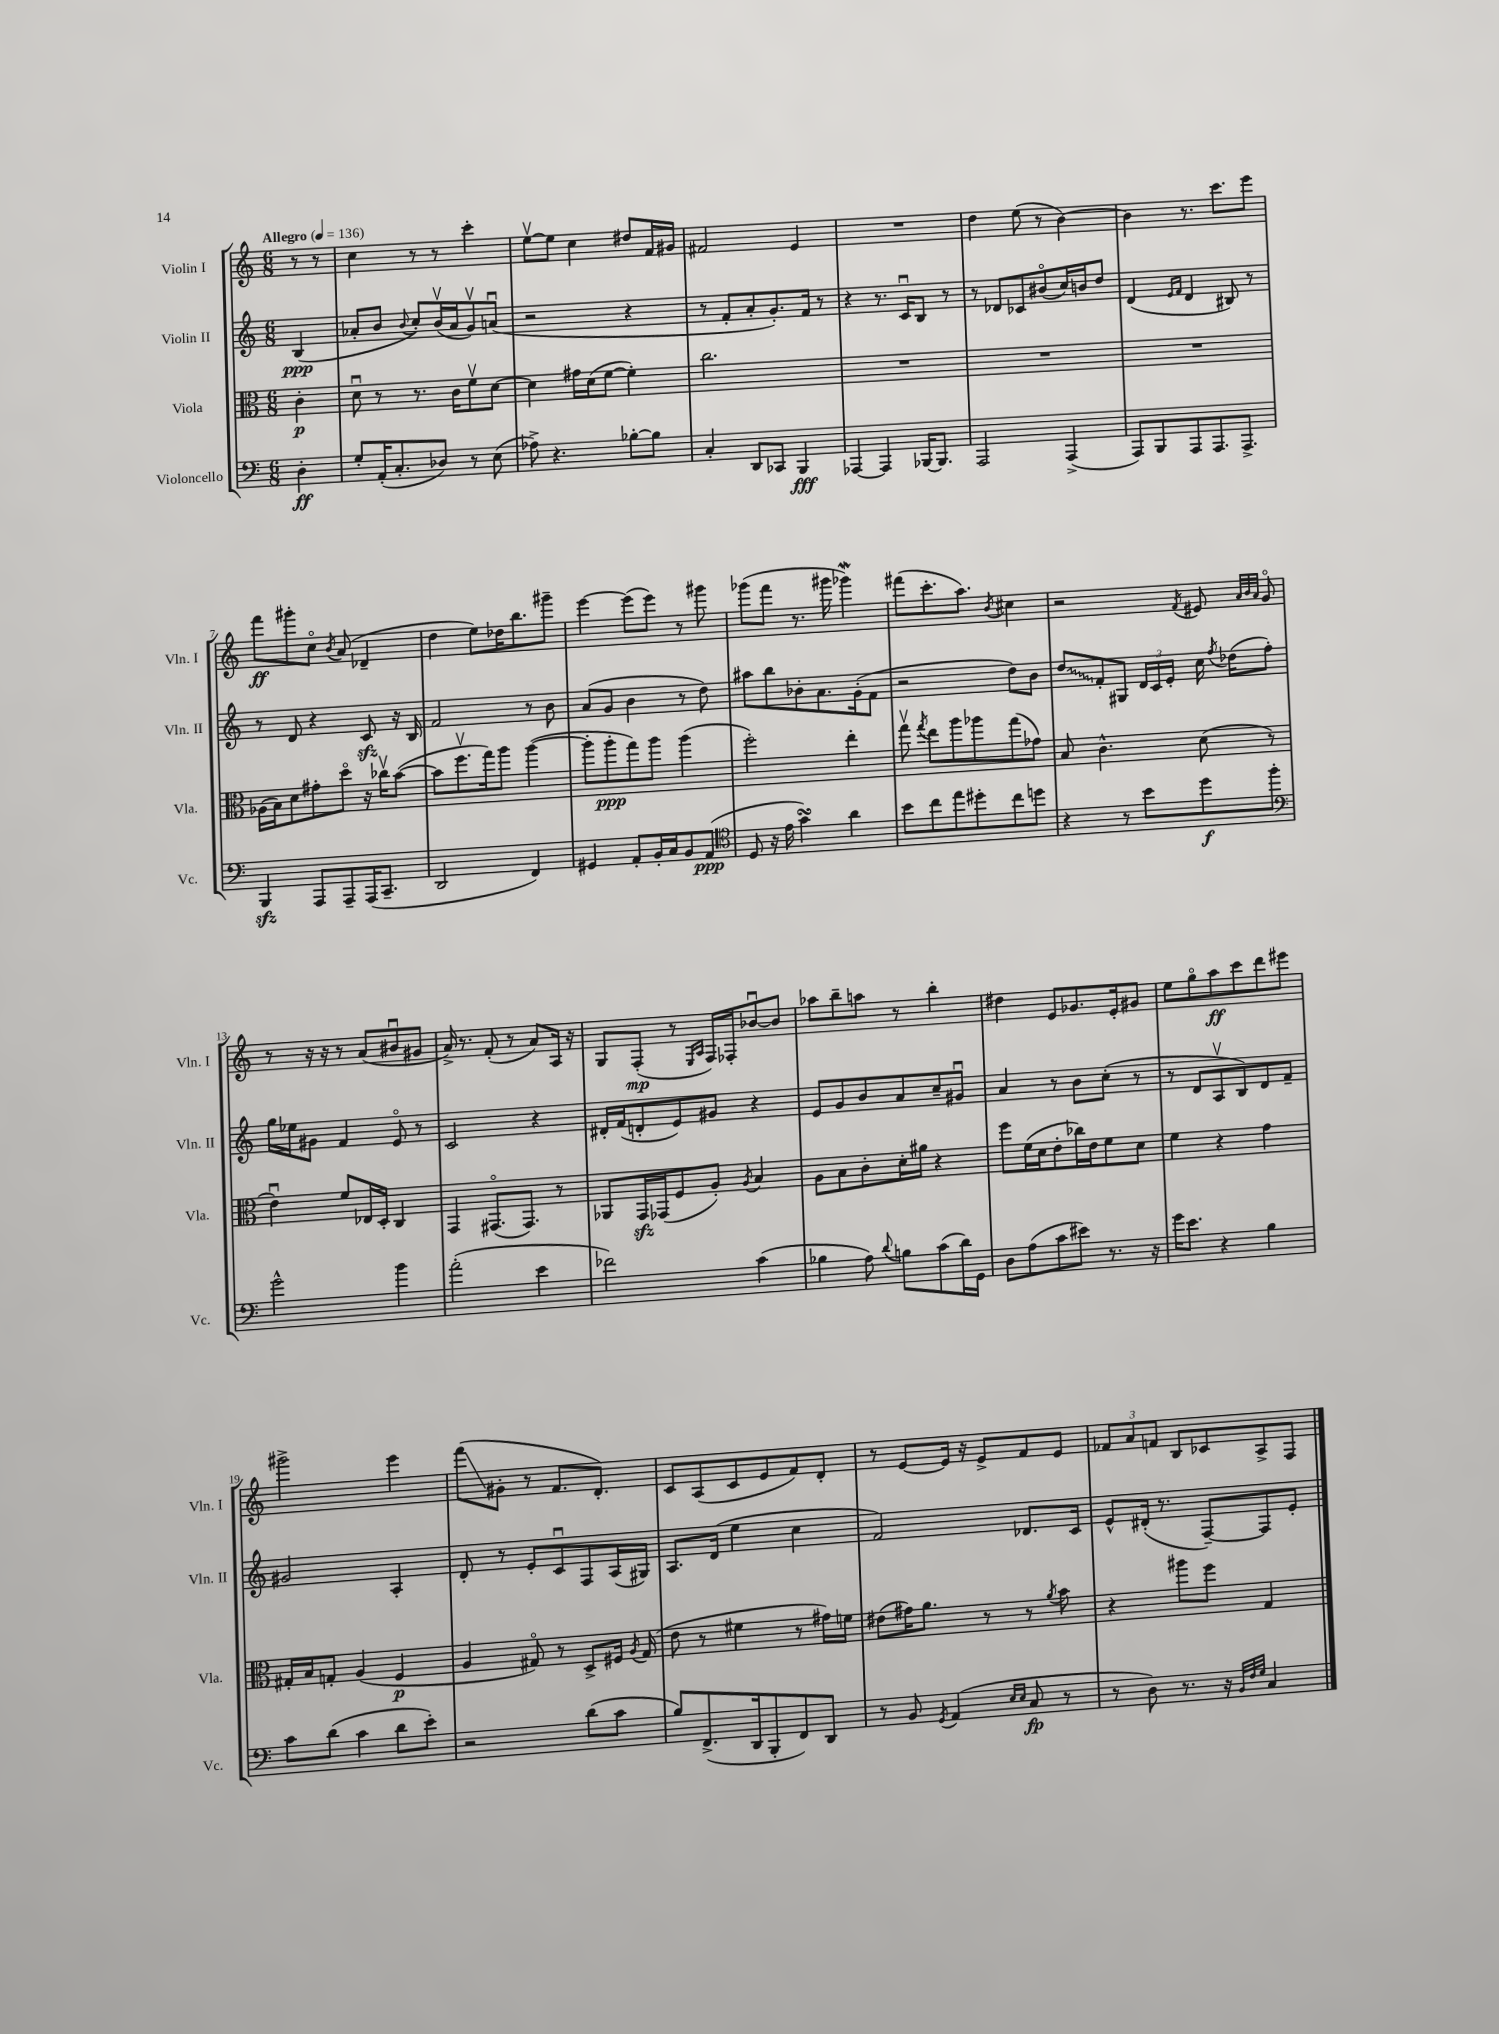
<<
\new StaffGroup <<
\new Staff = "s0" \with { instrumentName = "Violin I" shortInstrumentName = "Vln. I" } {
    \clef treble \key c \major \numericTimeSignature \time 6/8 \partial 4 \tempo "Allegro" 4 = 136
    \autoBeamOff r8 r8 |
    c''4 r8 r8 c'''4-. |
    e''8[~\upbow e''8] c''4 dis''8[ f'16 gis'16] |
    fis'2 e'4 |
    R2. |
    d''4 e''8( r8 b'4~) |
    b'4 r8. c'''8.[ e'''8] |
    f'''8[\ff gis'''8-. c''8]\flageolet \acciaccatura { b'8 } a'8( des'4-- |
    d''4 e''8[) des''16 b''8. gis'''8]-- |
    e'''4~ e'''8[( e'''8]) r8 gis'''8 |
    ges'''8[( f'''8] r8. gis'''16 ges'''4\mordent) |
    fis'''8[( c'''8.-. a''8.]) \acciaccatura { b'8 } cis''4 |
    r2 \acciaccatura { f'8 } eis'8 \grace { a'32[ b'32 a'32] } g'8\flageolet |
    r8 r16 r16 r8 a'8[( bis'8\downbow gis'8] |
    a'16->) r8. f'8-.( r8 a'8[) a16] r16 |
    g8[ f8]-.\mp( r8 \grace { e16[ a16] } f16[) fes16-. bes'8~\downbow bes'8] |
    aes''8[ b''8-- a''8] r8 b''4-. |
    dis''4 e'8[ ges'8. e'16-. gis'8] |
    e''8[ g''8\flageolet a''8\ff c'''8 d'''8 eis'''8] |
    gis'''2-> e'''4 |
    f'''8[\glissando( gis'8]-. r8 f'8.[ d'8.]-.) |
    c'8[ a8( c'8 e'8 f'8) d'8]-. |
    r8 e'8[~ e'16] r16 e'8[-> f'8 e'8] |
    \tuplet 3/2 { fes'8[ a'8 f'8] } b8[ ces'8 a8-> f8] \bar "|." |
}
\new Staff = "s1" \with { instrumentName = "Violin II" shortInstrumentName = "Vln. II" } {
    \clef treble \key c \major \numericTimeSignature \time 6/8 \partial 4
    \autoBeamOff b4\ppp( |
    aes'8[-. b'8] \appoggiatura { b'8 } c''8[-.) b'16\upbow( aes'16 g'8\upbow) a'8]\downbow( |
    r2 r4 |
    r8 f'8[-. a'8-. g'8.-.) f'16] r8 |
    r4 r8. c'16[\downbow b8] r8 |
    r8 des'8[ ces'8 bis'8\flageolet( c''16) b'16 d''8] |
    d'4( \grace { e'16[ f'16] } d'4 bis8) r8 |
    r8 d'8 r4 c'8\sfz r16 b16 |
    f'2 r8 b'8 |
    a'8[( g'8] b'4 r8 d''8) |
    ais''8[ b''8 bes'8-. a'8. g'16-.( f'8] |
    r2 d''8[) b'8] |
    \once \override Glissando.style = #'zigzag d''8[\glissando f'8-. gis8] \tuplet 3/2 { d'16[ c'16 e'16]-. } c''16 \acciaccatura { f''8 } des''16[( f''8]-.) |
    g''16[ ees''16 gis'8] f'4 e'8\flageolet r8 |
    c'2 r4 |
    dis'16[-. f'16( d'8-. e'8) gis'8] r4 |
    e'8[ g'8 b'8 a'8 c''8-- gis'8]\downbow |
    a'4 r8 b'8[ c''8]-.( r8 |
    r8 d'8[ a8\upbow b8) d'8 f'8]-- |
    gis'2 a4-. |
    d'8-. r8 e'8[-. c'8\downbow f8 a16( gis16]) |
    a8.[ d'16]( e''4 c''4 |
    f'2) des'8.[ c'16] |
    e'8[-^ dis'16]-.( r8. f8[~--) f8 e'8]-. \bar "|." |
}
\new Staff = "s2" \with { instrumentName = "Viola" shortInstrumentName = "Vla." } {
    \clef alto \key c \major \numericTimeSignature \time 6/8 \partial 4
    \autoBeamOff c'4-.\p |
    d'8\downbow r8 r8. c'16[ f'8\upbow d'8]~ |
    d'4 gis'16[ d'16( f'8]~ f'4-.) |
    c''2. |
    R2. |
    R2. |
    R2. |
    aes16[( b16) d'8 gis'8-. d''8]\flageolet r16 ces''16[\upbow b'8]~( |
    b'8[ f''8.\upbow g''16) a''8] a''4~( |
    a''8[-. a''8-.\ppp g''8) a''8] a''4( |
    f''2-.) e''4-. |
    g''8\upbow \acciaccatura { g''8 } e''8[ a''8 aes''8 g''8( ges'8]) |
    b8 c'4.-^ d'8( r8 |
    e'4\downbow) f'8[ ees16 d16]-. c4 |
    g,4 gis,8.[\flageolet( gis,8.]) r8 |
    aes,8[ g,16\sfz ges,16( f8 a8]-.) \acciaccatura { a8 } b4 |
    a8[ b8 c'8-. d'16-. ais'16] r4 |
    f''8[ f'16( d'16 e'8-. ces''16) e'16 f'8 d'8] |
    f'4 r4 g'4 |
    gis16[-. b16 g8]-. a4( f4\p |
    a4 gis8\flageolet) r8 d8[-> fis16] \acciaccatura { a8 } gis16( |
    e'8 r8 fis'4 r8 gis'16[) f'16] |
    eis'8[( gis'16) a'8.] r8 r8 \acciaccatura { a'8 } b'8 |
    r4 ais''8[ f''8] g4 \bar "|." |
}
\new Staff = "s3" \with { instrumentName = "Violoncello" shortInstrumentName = "Vc." } {
    \clef bass \key c \major \numericTimeSignature \time 6/8 \partial 4
    \autoBeamOff d4-.\ff |
    g8[-. a,16-.( c8.-. des8]) r8 e8( |
    aes8->) r4. bes8[~-. bes8] |
    c4-. d,8[ ces,8] b,,4\fff |
    aes,,4~ aes,,4 bes,,16[~ bes,,8.] |
    a,,2 a,,4->( |
    a,,8[) b,,8 a,,8 a,,8. a,,8.]-> |
    b,,4\sfz a,,8[ a,,8-- a,,16( c,8.]-- |
    d,2 f,4) |
    gis,4 a,8[-. b,16-. c16 b,8 a,8]\ppp( |
    \clef tenor d8 r16 e'16 g'4\turn) a'4 |
    b'8[ c''8 e''8 dis''8-. c''8 d''8] |
    r4 r8 b'8[ d''8\f f''8]-. |
    \clef bass g'2-^ b'4 |
    a'2-.( e'4 |
    fes'2) c'4( |
    bes4 a8) \appoggiatura { d'8 } b8[ c'8( d'16) g,16] |
    d8[ a8( c'8 eis'8]) r8. r16 |
    g'16[ e'8.] r4 b4 |
    c'8[ d'8]( c'4 d'8[ e'8]-.) |
    r2 d'8[( c'8] |
    b8[) f,8.->( d,16 b,,8-. f,8) d,8] |
    r8 b,8 \acciaccatura { g,8 } a,4( \grace { e16[ e16] } c8\fp r8 |
    r8 d8) r8. r16 \grace { b,32[ f32 g32] } c4 \bar "|." |
}
>>
>>
